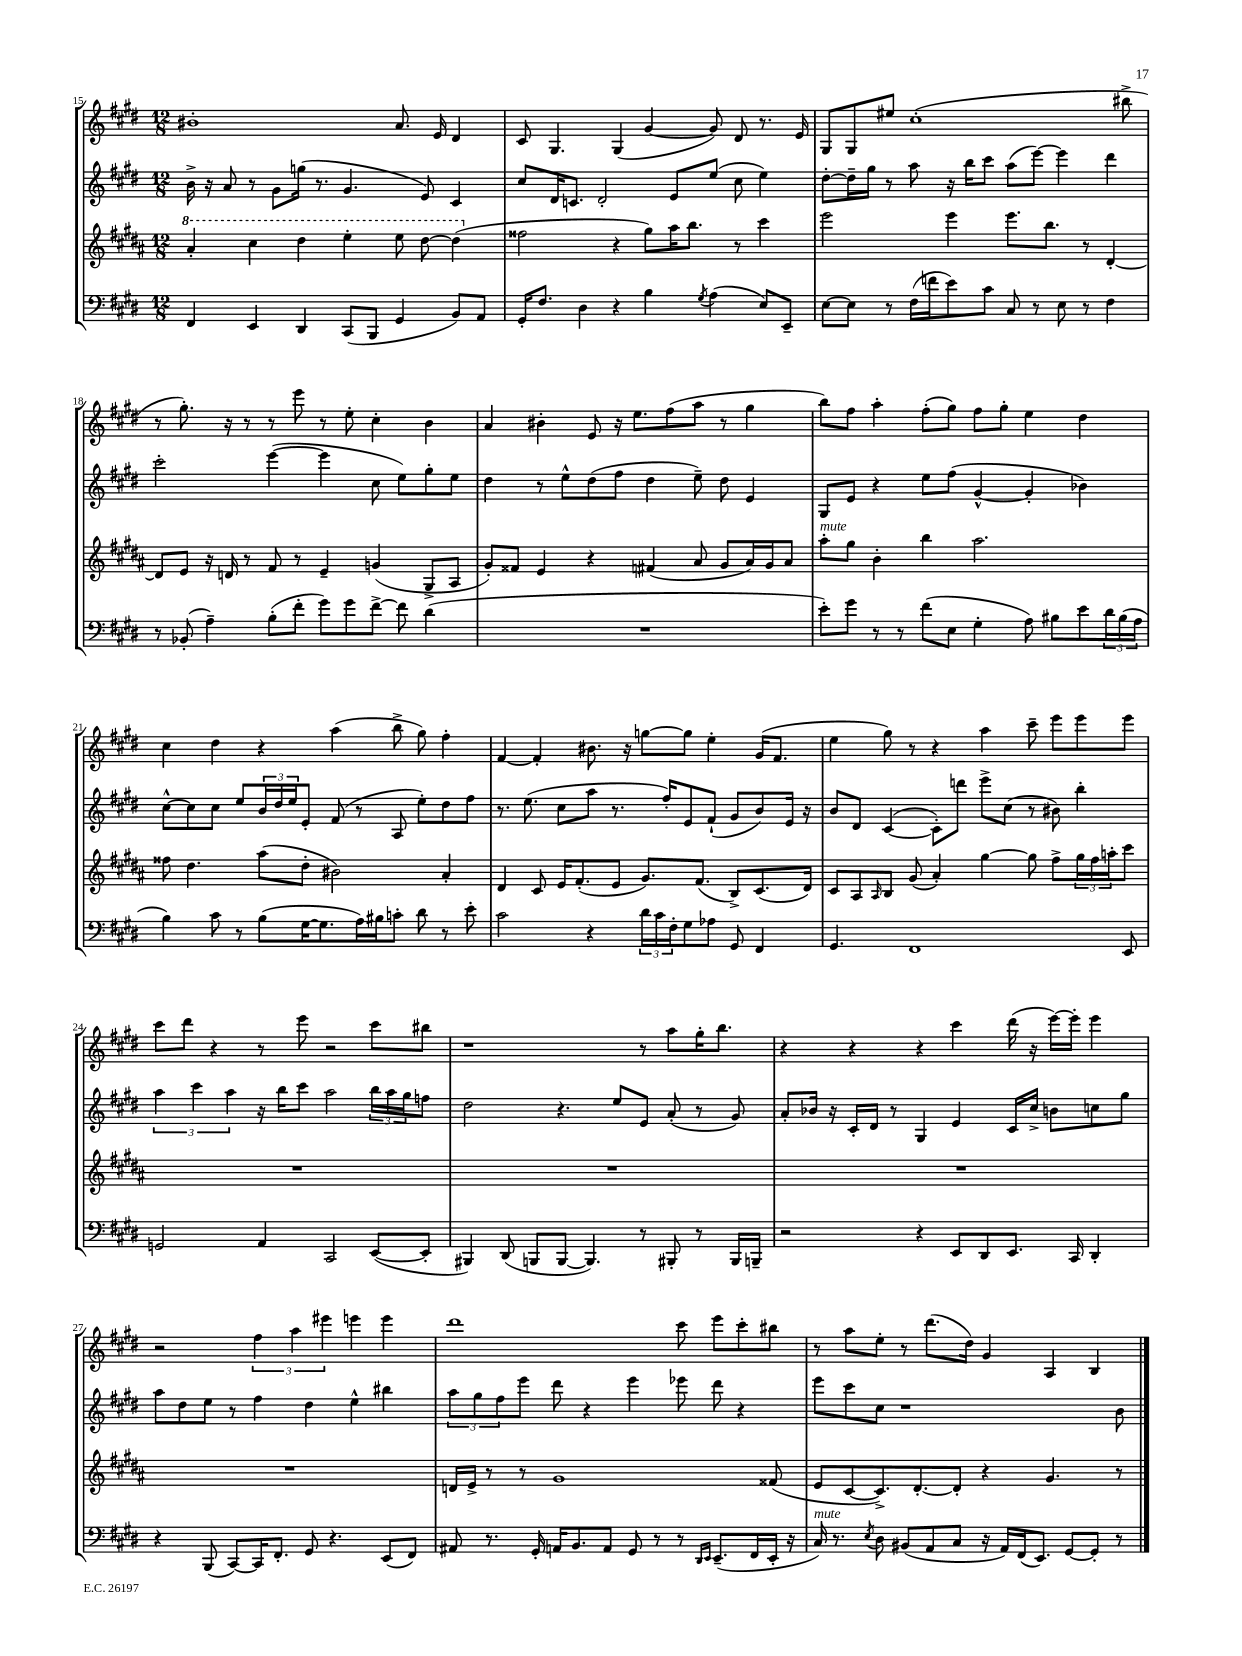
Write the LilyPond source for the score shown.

<<
\new StaffGroup <<
\new Staff = "s0" {
    \clef treble \key e \major \numericTimeSignature \time 12/8
    bis'1-. a'8. e'16 dis'4 |
    cis'8 gis4. gis4( gis'4~ gis'8) dis'8 r8. e'16 |
    gis8 gis8 eis''8 cis''1-.( bis''8-> |
    r8 gis''8.-.) r16 r8 r8 e'''8 r8 e''8-. cis''4-. b'4 |
    a'4 bis'4-. e'8 r16 e''8. fis''8( a''8 r8 gis''4 |
    b''8) fis''8 a''4-. fis''8-.( gis''8) fis''8 gis''8-. e''4 dis''4 |
    cis''4 dis''4 r4 a''4( b''8-> gis''8) fis''4-. |
    fis'4~ fis'4-. bis'8. r16 g''8~ g''8 e''4-. gis'16( fis'8. |
    e''4 gis''8) r8 r4 a''4 cis'''8-- e'''8 e'''8 e'''8 |
    cis'''8 dis'''8 r4 r8 e'''8 r2 cis'''8 bis''8 |
    r1 r8 a''8 gis''16-. b''8. |
    r4 r4 r4 cis'''4 dis'''16( r16 e'''16~) e'''16-. e'''4 |
    r2 \tuplet 3/2 { fis''4 a''4 eis'''4 } e'''4 e'''4 |
    dis'''1 cis'''8 e'''8 cis'''8-. bis''8 |
    r8 a''8 e''8-. r8 dis'''8.( dis''16) gis'4 a4 b4 \bar "|." |
}
\new Staff = "s1" {
    \clef treble \key e \major \numericTimeSignature \time 12/8
    b'16-> r16 a'8 r8 gis'8 g''16( r8. gis'4. e'8) cis'4 |
    cis''8 dis'16 c'8. dis'2-. e'8 e''8( cis''8 e''4) |
    dis''8~-. dis''16-- gis''16 r8 a''8 r16 b''16 cis'''8 a''8( e'''8~) e'''4 dis'''4 |
    cis'''2-. e'''4~( e'''4 cis''8 e''8) gis''8-. e''8 |
    dis''4 r8 e''8-^ dis''8( fis''8 dis''4 e''8--) dis''8 e'4 |
    gis8 e'8 r4 e''8 fis''8( gis'4~-^ gis'4-. bes'4) |
    cis''8~-^ cis''8 cis''8 e''8 \tuplet 3/2 { b'16 dis''16 e''16 } e'8-. fis'8( r8 a8 e''8-.) dis''8 fis''8 |
    r8. e''8.( cis''8 a''8 r8. fis''16-.) e'8 fis'8-!( gis'8 b'8) e'16 r16 |
    b'8 dis'8 cis'4~( cis'8-.) d'''8 e'''8-> cis''8( r8 bis'8) b''4-. |
    \tuplet 3/2 { a''4 cis'''4 a''4 } r16 b''16 cis'''8 a''2 \tuplet 3/2 { b''16 a''16 gis''16 } f''8 |
    dis''2 r4. e''8 e'8 a'8-.( r8 gis'8) |
    a'8-. bes'16 r16 cis'16-. dis'16 r8 gis4 e'4 cis'16 cis''16-> b'8 c''8 gis''8 |
    a''8 dis''8 e''8 r8 fis''4 dis''4 e''4-^ bis''4 |
    \tuplet 3/2 { a''8 gis''8 fis''8 } e'''8 dis'''8 r4 e'''4 ees'''8 dis'''8 r4 |
    e'''8 cis'''8 cis''8 r1 b'8 \bar "|." |
}
\new Staff = "s2" {
    \clef treble \key b \major \numericTimeSignature \time 12/8
    \ottava #1 ais''4-. cis'''4 dis'''4 e'''4-. e'''8 dis'''8~ dis'''4( \ottava #0 |
    fisis''2 r4 gis''8) ais''16 b''8. r8 cis'''4 |
    e'''2 e'''4 e'''8. b''8. r8 dis'4~-. |
    dis'8 e'8 r16 d'16 r8 fis'8 r8 e'4-- g'4( gis8-> ais8 |
    gis'8-.) fisis'8 e'4 r4 fis'4( ais'8 gis'8 ais'16) gis'16 ais'8 |
    ais''8-.^\markup { \italic "mute" } gis''8 b'4-. b''4 ais''2. |
    fisis''8 dis''4. ais''8( dis''8-. bis'2) ais'4-. |
    dis'4 cis'8 e'16 fis'8.-.( e'8 gis'8.) fis'8.( b8->) cis'8.( dis'16) |
    cis'8 ais8 \grace { ais16 } b8 gis'8( ais'4-.) gis''4~ gis''8 fis''8-> \tuplet 3/2 { gis''16 fis''16 a''16-. } cis'''8 |
    R1. |
    R1. |
    R1. |
    R1. |
    d'16 e'16-> r8 r8 gis'1 fisis'8( |
    e'8 cis'8~ cis'8.->) dis'8.~-. dis'8-. r4 gis'4. r8 \bar "|." |
}
\new Staff = "s3" {
    \clef bass \key e \major \numericTimeSignature \time 12/8
    fis,4 e,4 dis,4 cis,8( b,,8 gis,4 b,8) a,8 |
    gis,16-. fis8. dis4 r4 b4 \acciaccatura { gis8 } a4( e8) e,8-- |
    e8~ e8 r8 fis16( f'16 e'8) cis'8 cis8 r8 e8 r8 fis4 |
    r8 bes,8-.( a4--) b8-.( fis'8-. gis'8) gis'8 fis'8~-> fis'8 dis'4( |
    R1. |
    e'8-.) gis'8 r8 r8 fis'8( e8 gis4-. a8) bis8 e'8 \tuplet 3/2 { dis'16 bis16( a16 } |
    b4) cis'8 r8 b8( gis16~ gis8. a16) bis16 c'8-. dis'8 r8 e'8-. |
    cis'2 r4 \tuplet 3/2 { dis'16 cis'16 fis16-. } gis8 aes8 gis,8 fis,4 |
    gis,4. fis,1 e,8 |
    g,2 a,4 cis,2 e,8~( e,8-. |
    bis,,4) dis,8( b,,8 b,,8~ b,,4.) r8 bis,,8-. r8 bis,,16 b,,16-- |
    r2 r4 e,8 dis,8 e,8. cis,16 dis,4-. |
    r4 b,,8( cis,8~) cis,16 fis,8.-. gis,8 r4. e,8( fis,8) |
    ais,8 r8. gis,16-. a,16 b,8. a,8 gis,8 r8 r8 \grace { dis,16 e,16 } e,8.--( fis,16 e,16-. r16 |
    cis16^\markup { \italic "mute" }) r8. \acciaccatura { e8 } dis8 bis,8( a,8 cis8 r16 a,16) fis,16( e,8.) gis,8~ gis,8-. r8 \bar "|." |
}
>>
>>
\layout { \context { \Score currentBarNumber = #15 } }
